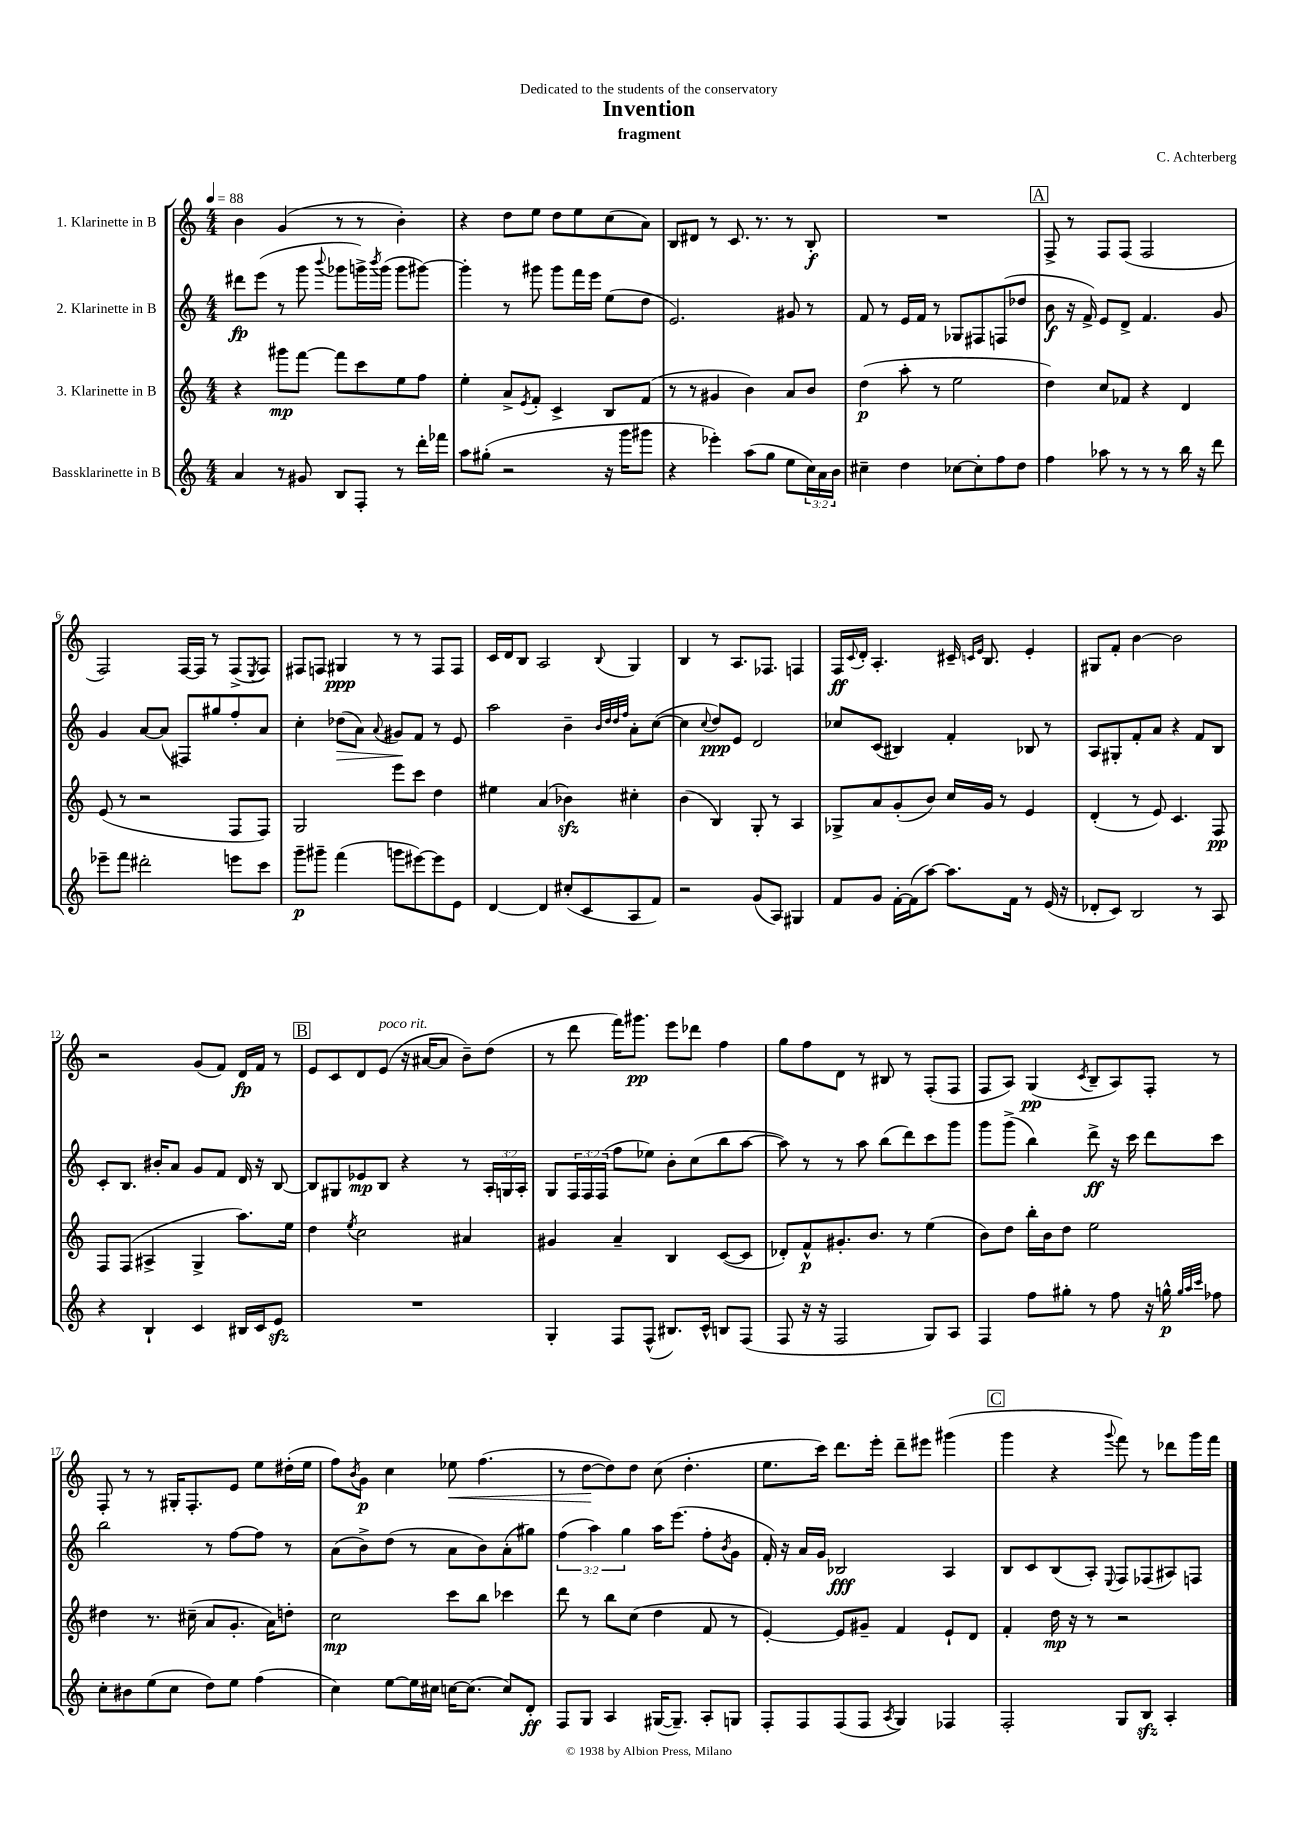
\header { title = "Invention" composer = "C. Achterberg" subtitle = "fragment" dedication = "Dedicated to the students of the conservatory" }
<<
\new StaffGroup <<
\new Staff = "s0" \with { instrumentName = "1. Klarinette in B" } {
    \clef treble \key c \major \numericTimeSignature \time 4/4 \tempo 4 = 88
    b'4 g'4( r8 r8 b'4-.) |
    r4 d''8 e''8 d''8 e''8 c''8( a'8) |
    b8 dis'8 r8 c'8. r8. r8 b8-.\f |
    R1 |
    \mark \markup { \box "A" } f8-> r8 f8 f8( f2 |
    f2) f16~ f16 r8 f8->( \acciaccatura { e8 } f8) |
    fis8 f8 gis4\ppp r8 r8 f8 f8 |
    c'16 d'16 b8 a2 \appoggiatura { b8 } g4 |
    b4 r8 a8. fes8. f4 |
    f16\ff \appoggiatura { c'8 } d'16-. a4.-. cis'16-- \grace { c'16 e'16 } b8. e'4-. |
    gis8 f'8-. b'4~ b'2 |
    r2 g'8( f'8) d'16\fp f'16 r8 |
    \mark \markup { \box "B" } e'8 c'8 d'8 e'8^\markup { \italic "poco rit." }( r16 ais'16~ ais'8 b'8--) d''8( |
    r8 d'''8 f'''16) gis'''8.\pp e'''8 des'''8 f''4 |
    g''8 f''8 d'8 r8 bis8 r8 f8-.( f8 |
    f8 a8) g4\pp( \acciaccatura { c'8 } b8-- a8) f8-. r8 |
    f8-. r8 r8 gis16-. f8.-. e'8 e''8 dis''16-.( e''16 |
    f''8) \acciaccatura { b'8 } g'8\p c''4 ees''8\< f''4.( |
    r8 d''8~\! d''8) d''8 c''8( d''4.-. |
    e''8. c'''16) d'''8. e'''16-. d'''8-- eis'''8 gis'''4( |
    \mark \markup { \box "C" } g'''4 r4 \appoggiatura { g'''8 } f'''8) r8 des'''8 g'''16 f'''16 \bar "|." |
}
\new Staff = "s1" \with { instrumentName = "2. Klarinette in B" } {
    \clef treble \key c \major \numericTimeSignature \time 4/4 \override Staff.TupletNumber.text = #tuplet-number::calc-fraction-text
    dis'''8\fp e'''8( r8 g'''8 \appoggiatura { b'''8 } ges'''8 g'''16->) \acciaccatura { b'''8 } g'''16( g'''8 gis'''8~) |
    gis'''4-. r8 gis'''8 gis'''8 f'''16 e'''16 e''8( d''8 |
    e'2.) gis'8 r8 |
    f'8 r8 e'16 f'16 r8 ges8 fis8 f8( des''8 |
    \mark \markup { \box "A" } b'8\f r16 f'16->) e'8 d'8-> f'4. g'8 |
    g'4 a'8~ a'8( fis8) gis''8 f''8-. a'8 |
    c''4-. des''8\>( a'8) \appoggiatura { a'8 } gis'8\! f'8 r8 e'8 |
    a''2 b'4-- \grace { b'32 d''32 d''32 f''32 } a'8-. c''8~( |
    c''4 \appoggiatura { c''8 } d''8\ppp) e'8 d'2 |
    ces''8 c'8( bis4) f'4-. bes8 r8 |
    a8 gis8-. f'8-. a'8 r4 f'8 b8 |
    c'8-. b8. bis'16-. a'8 g'8 f'8 d'16 r16 b8~ |
    \mark \markup { \box "B" } b8 gis8 ees'8\mp b8 r4 r8 \tuplet 3/2 { a16-. g16 a16-. } |
    g8 \tuplet 3/2 { f16 f16 f16( } f''8 ees''8) b'8-. c''8( b''8 a''8~ |
    a''8) r8 r8 a''8 b''8( d'''8) c'''8 g'''8 |
    g'''8 g'''8->( b''4) d'''8->\ff r16 c'''16 d'''8 c'''8 |
    b''2 r8 f''8~ f''8 r8 |
    a'8( b'8->) d''8( r8 a'8 b'8) a'8-.( gis''8) |
    \tuplet 3/2 { f''4( a''4) g''4 } a''16 e'''8.( f''8-. \acciaccatura { b'8 } g'8 |
    f'16-.) r16 a'16 g'16 bes2\fff a4 |
    \mark \markup { \box "C" } b8 c'8 b8( a8-.) \appoggiatura { e8 } f8 fes8( ais8) f8 \bar "|." |
}
\new Staff = "s2" \with { instrumentName = "3. Klarinette in B" } {
    \clef treble \key c \major \numericTimeSignature \time 4/4
    r4 gis'''8\mp f'''8~ f'''8 c'''8 e''8 f''8 |
    e''4-. a'8-> \acciaccatura { e'8 } f'8-. c'4-> b8 f'8( |
    r8 r8 gis'4 b'4) a'8 b'8 |
    d''4\p( a''8-. r8 e''2 |
    \mark \markup { \box "A" } d''4) c''8 fes'8 r4 d'4 |
    e'8( r8 r2 f8 f8) |
    g2 e'''8 c'''8 d''4 |
    eis''4 a'4( bes'4\sfz) cis''4-. |
    b'4( b4) g8-. r8 a4 |
    ges8-> a'8 g'8-.( b'8) c''16 g'16 r8 e'4 |
    d'4-.( r8 e'8) c'4. f8\pp |
    f8 f8( ais4-> g4-> a''8.) e''16 |
    \mark \markup { \box "B" } d''4 \acciaccatura { e''8 } c''2 ais'4 |
    gis'4 a'4-- b4 c'8~( c'8 |
    des'8-.) f'8-^\p gis'8.-. b'8. r8 e''4( |
    b'8) d''8 b''16-. b'16 d''8 e''2 |
    dis''4 r8. cis''16--( a'8 g'8.-. a'16) d''8-. |
    c''2\mp c'''8 b''8 ces'''4 |
    d'''8 r8 b''8 c''8( d''4 f'8 r8 |
    e'4~-.) e'8 gis'8-- f'4 e'8-! d'8 |
    \mark \markup { \box "C" } f'4-. d''16\mp r16 r8 r2 \bar "|." |
}
\new Staff = "s3" \with { instrumentName = "Bassklarinette in B" } {
    \clef treble \key c \major \numericTimeSignature \time 4/4 \override Staff.TupletNumber.text = #tuplet-number::calc-fraction-text
    a'4 r8 gis'8 b8 f8-. r8 d'''16-. fes'''16 |
    a''8 gis''8-.( r2 r16 g'''16 gis'''8 |
    r4 ees'''4-.) a''8( g''8 e''8 \tuplet 3/2 { c''16) a'16 b'16 } |
    cis''4-- d''4 ces''8~ ces''8-. f''8 d''8 |
    \mark \markup { \box "A" } f''4 aes''8 r8 r8 r8 b''16 r16 d'''8 |
    ees'''8-- f'''8 dis'''2-. e'''8 c'''8 |
    g'''8--\p gis'''8-- f'''4( g'''8 eis'''8~) eis'''8 e'8 |
    d'4~ d'4 cis''8-.( c'8 a8 f'8) |
    r2 g'8( a8) gis4 |
    f'8 g'8 f'16~-. f'16( a''8~) a''8. f'16 r8 e'16( r16 |
    des'8-. c'8) b2 r8 a8 |
    r4 b4-! c'4 bis16 c'16 e'8\sfz |
    \mark \markup { \box "B" } R1 |
    g4-. f8 f8-^( bis8.) c'16-^ b8 f8( |
    f8 r16 r16 f2 g8) a8 |
    f4 f''8 gis''8-. r8 f''8 r16 g''16-^\p \grace { g''32 a''32 c'''32 } fes''8 |
    c''8-. bis'8 e''8( c''8 d''8) e''8 f''4( |
    c''4) e''8~ e''16 cis''16 c''16~ c''8.( c''8) d'8-.\ff |
    f8 g8 a4 gis16~( gis8.--) a8-. g8 |
    f8-. f8 f8( f8 \acciaccatura { a8 } g4) fes4 |
    \mark \markup { \box "C" } f2-. g8 b8\sfz a4-. \bar "|." |
}
>>
>>
